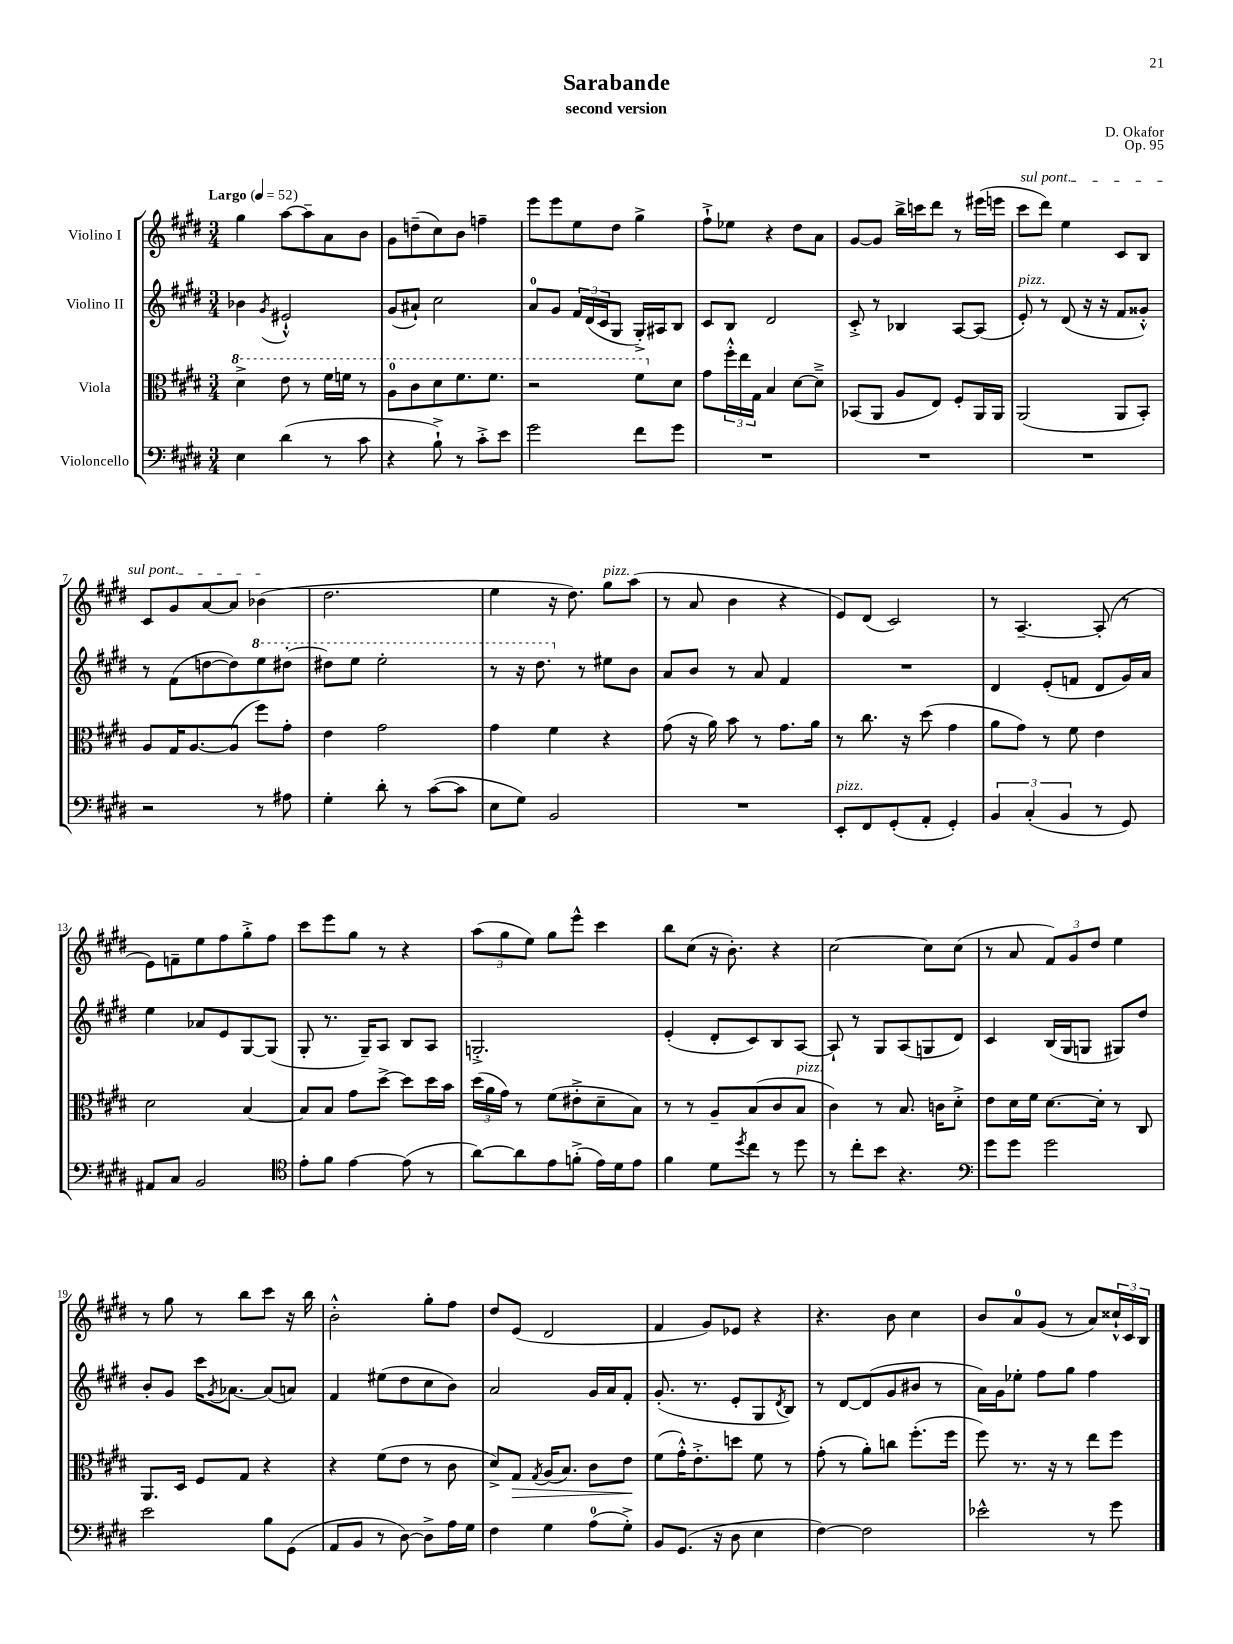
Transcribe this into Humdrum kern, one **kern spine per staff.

**kern	**kern	**dynam	**kern	**kern
*part4	*part3	*part3	*part2	*part1
*staff4	*staff3	*staff3	*staff2	*staff1
*I"Violoncello	*I"Viola	*	*I"Violino II	*I"Violino I
*clefF4	*clefC3	*	*clefG2	*clefG2
*k[f#c#g#d#]	*k[f#c#g#d#]	*	*k[f#c#g#d#]	*k[f#c#g#d#]
*M3/4	*M3/4	*	*M3/4	*M3/4
*MM52	*MM52	*	*MM52	*MM52
*	*8va	*	*	*
=1	=1	=1	=1	=1
!	!	!	!	!LO:TX:a:B:t=Largo
4E\	4dd#^\	.	4b-X\	4gg#\
.	.	.	8qg#/	.
(4d#\	8ee\	.	2e#X`^^/	[8aa\L
.	8r	.	.	8aa~\]
8r	16ff#\LL	.	.	8a\
.	16ffn\JJ	.	.	.
8c#\	8r	.	.	8b\J
=2	=2	=2	=2	=2
4r	8a\L	.	(8g#/L	8g#\L
.	8cc#\	.	8a#X`/J)	(8ddn~\
8B`^\)	8dd#\	.	2cc#\	8cc#\)
8r	8.ff#\	.	.	8b\J
8c#'^\L	.	.	.	4ffn~\
.	8.ff#\J	.	.	.
8e\J	.	.	.	.
=3	=3	=3	=3	=3
2g#\	2r	.	8a/L	8eee\L
.	.	.	8g#/J	8eee\
.	.	.	24f#/LL	8ee\
.	.	.	(24d#/	.
.	.	.	24c#/J	.
.	.	.	8G#/J	8dd#\J
8f#\L	8ff#\L	.	16G#'^/LL)	4gg#^\
.	.	.	16A#X/J	.
*	*X8va	*	*	*
8g#\J	8d#\J	.	8B/J	.
=4	=4	=4	=4	=4
2.r	8g#\L	.	8c#/L	8ff#`^\L
.	24ff#'^^\L	.	8B/J	8ee-X\J
.	24ee\	.	.	.
.	24G#\JJ	.	.	.
.	4B/	.	2d#/	4r
.	[8d#\L	.	.	8dd#\L
.	8d#~^\J]	.	.	8a\J
=5	=5	=5	=5	=5
2.r	(8BB-X/L	.	8c#'^/	[8g#/L
.	8AA/J	.	8r	8g#/J]
.	8A/L	.	4B-X/	16bb^\LL
.	.	.	.	16cccn\J
.	8E/J)	.	.	8ddd#\J
.	8F#'/L	.	[8A/L	8r
.	16AA/L	.	(8A/J]	(16eee#X\LL
.	16AA/JJ	.	.	16eeen\JJ
=6	=6	=6	=6	=6
!	!	!	!	!LO:TX:a:i:t=sul pont.
!	!	!	!LO:TX:a:i:t=pizz.	!
2.r	(2AA/	.	8e'/)	8ccc#\L
.	.	.	8r	8ddd#\J)
.	.	.	(8d#/	4ee\
.	.	.	16r	.
.	.	.	16r	.
.	8AA/L	.	8f#/L	8c#/L
.	8BB'/J)	.	8g##X'^^/J)	8B/J
!!LO:LB:g=z
=7	=7	=7	=7	=7
2r	8A/L	.	8r	8c#/L
.	16G#/K	.	(8f#\L	8g#/
.	[8.A/	.	.	.
.	.	.	[8ddn\	[8a/
.	(8A/J]	.	8dd\])	8a/J]
*	*	*	*8va	*
8r	8ff#\L)	.	8eee\	(4b-X\
8A#X\	8g#'\J	.	[8ddd#X'\J	.
=8	=8	=8	=8	=8
4G#'\	4e\	.	8ddd#X\L]	2.dd#\
.	.	.	8eee\J	.
8d#'\	2g#\	.	2eee'\	.
8r	.	.	.	.
([8c#\L	.	.	.	.
8c#\J]	.	.	.	.
=9	=9	=9	=9	=9
8E\L	4g#\	.	8r	4ee\
8G#\J)	.	.	16r	.
.	.	.	8.ddd#\	.
2BB/	4f#\	.	.	16r
.	.	.	.	8.dd#\)
*	*	*	*X8va	*
.	.	.	8r	.
!	!	!	!	!LO:TX:a:i:t=pizz.
.	4r	.	8ee#X\L	8gg#\L
.	.	.	8b\J	(8aa\J
=10	=10	=10	=10	=10
2.r	(8g#\	.	8a/L	8r
.	16r	.	8b/J	8a/
.	16a\)	.	.	.
.	8b\	.	8r	4b\
.	8r	.	8a/	.
.	8.g#\L	.	4f#/	4r
.	16a\Jk	.	.	.
=11	=11	=11	=11	=11
!LO:TX:a:i:t=pizz.	!	!	!	!
8EE'/L	8r	.	2.r	8e/L)
8FF#/	8.cc#\	.	.	(8d#/J
(8GG#'/	.	.	.	2c#/)
.	16r	.	.	.
8AA'/J	(8dd#\	.	.	.
4GG#'/)	4g#\	.	.	.
=12	=12	=12	=12	=12
6BB/	8a\L	.	4d#/	8r
.	8g#\J)	.	.	[4.A~/
(6C#'/	.	.	.	.
.	8r	.	(8e'/L	.
6BB/	.	.	.	.
.	8f#\	.	8fn/J	.
8r	4e\	.	8d#/L	(8A'/]
8GG#/)	.	.	16g#/L)	8r
.	.	.	16a/JJ	.
!!LO:LB:g=z
=13	=13	=13	=13	=13
8AA#X/L	2d#\	.	4ee\	8e\L)
8C#/J	.	.	.	8fn~\
2BB/	.	.	8a-X/L	8ee\
.	.	.	8e/	8ff#\
.	[4B/	.	[8G#/	8gg#'^\
.	.	.	(8G#/J]	8ff#\J
=14	=14	=14	=14	=14
*clefC4	*	*	*	*
8e'\L	8B/L]	.	8G#'/	8ccc#\L
8f#\J	8B/J	.	8.r	8eee\
[4e\	8g#\L	.	.	8gg#\J
.	.	.	16G#~/KL)	.
.	[8dd#^\J	.	8A/J	8r
(8e\]	8dd#\L]	.	8B/L	4r
8r	16dd#\L	.	8A/J	.
.	16b\JJ	.	.	.
=15	=15	=15	=15	=15
[8a\L)	(24dd#\LL	.	2.Gn'^/	(12aa\L
.	24a\	.	.	.
.	24g#\JJ)	.	.	12gg#\
8a\]	8r	.	.	.
.	.	.	.	12ee\J)
8e\	(8f#\L	.	.	8gg#\L
(8fn'^\J	8e#X'^\	.	.	8eee^^\J
16e\LL)	8d#~\	.	.	4ccc#\
16d#\J	.	.	.	.
8e\J	8B\J)	.	.	.
=16	=16	=16	=16	=16
4f#\	8r	.	(4e'/	8bb\L
.	8r	.	.	(8cc#\J
8d#\L	8A~/L	.	8d#'/L	16r
.	.	.	.	8.b'\)
8qdd#/	.	.	.	.
8cc#\J	(8B/	.	8c#/)	.
8r	8c#/	.	8B/	4r
!	!LO:TX:a:i:t=pizz.	!	!	!
8dd#\	8B/J	.	[8A/J	.
=17	=17	=17	=17	=17
8r	4c#\)	.	8A`/]	[2cc#\
8cc#'\L	.	.	8r	.
8b\J	8r	.	8G#/L	.
4.r	8.B/	.	(8A/	.
.	.	.	8Gn/	8cc#\L]
.	16cn\KL	.	.	.
.	8d#'^\J	.	8d#/J)	(8cc#\J
=18	=18	=18	=18	=18
*clefF4	*	*	*	*
8g#\L	8e\L	.	4c#/	8r
8g#\J	16d#\L	.	.	8a/
.	16f#\JJ	.	.	.
2g#\	[8.d#\L	.	(16B/LL	12f#/L)
.	.	.	16G#/J	.
.	.	.	.	12g#/
.	.	.	8Gn/J	.
.	.	.	.	12dd#/J
.	16d#'\Jk]	.	.	.
.	8r	.	8G#X/L)	4ee\
.	8C#/	.	8dd#/J	.
!!LO:LB:g=z
=19	=19	=19	=19	=19
2e\	8.AA/L	.	8b'/L	8r
.	.	.	8g#/J	8gg#\
.	16D#/Jk	.	.	.
.	8F#/L	.	16ccc#\KL	8r
.	.	.	8qg#/	.
.	.	.	[8.a-X\J	.
.	8G#/J	.	.	8bb\L
8B\L	4r	.	(8a-/L]	8ccc#\J
(8GG#\J	.	.	8an/J)	16r
.	.	.	.	16bb\
=20	=20	=20	=20	=20
8AA/L	4r	.	4f#/	2b'^^\
8BB/J	.	.	.	.
8r	(8f#\L	.	(8ee#X\L	.
[8D#\)	8e\J	.	8dd#\	.
8D#^\L]	8r	.	8cc#\	8gg#'\L
16A\L	8c#\	.	8b\J)	8ff#\J
16G#\JJ	.	.	.	.
=21	=21	=21	=21	=21
4F#\	8d#^/L)	.	2a/	8dd#/L
!	!	!LO:HP:b	!	!
.	8G#/J	>	.	(8e/J
.	8qG#/	.	.	.
4G#\	(16A/KL	.	.	2d#/
.	8.B/J)	.	.	.
(8A\L	8c#\L	.	16g#/LL	.
.	.	.	16a/J	.
8G#'^\J)	8e\J	.	8f#'/J	.
.	.	]	.	.
=22	=22	=22	=22	=22
8BB/L	(8f#\L	.	(8.g#'/	4f#/
(8.GG#/J	16g#'^^\K)	.	.	.
.	8.e'^\	.	8.r	.
.	.	.	.	8g#/L)
16r	.	.	.	.
8D#\	8ddn\J	.	8e'/L	8e-X/J
4E\	8f#\	.	8G#/	4r
.	.	.	8qd#/	.
.	8r	.	8B/J)	.
=23	=23	=23	=23	=23
[4F#\)	(8g#'\	.	8r	4.r
.	8r	.	[8d#/L	.
2F#\]	8a'\L)	.	(8d#/]	.
.	8ccn\J	.	8g#/	8b\
.	(8.ff#'\L	.	8b#X/J	4cc#\
.	.	.	8r	.
.	16ff#\Jk	.	.	.
=24	=24	=24	=24	=24
2e-X^^\	8ff#\)	.	16a\LL)	8b/L
.	.	.	16g#\J	.
.	8.r	.	8ee-X'\J	8a/
.	.	.	8ff#\L	(8g#/J
.	16r	.	.	.
.	8r	.	8gg#\J	8r
8r	8ee\L	.	4ff#\	8a/L)
8g#\	8ff#\J	.	.	24cc##X`^^/L
.	.	.	.	24c#/
.	.	.	.	24B/JJ
==	==	==	==	==
*-	*-	*-	*-	*-
